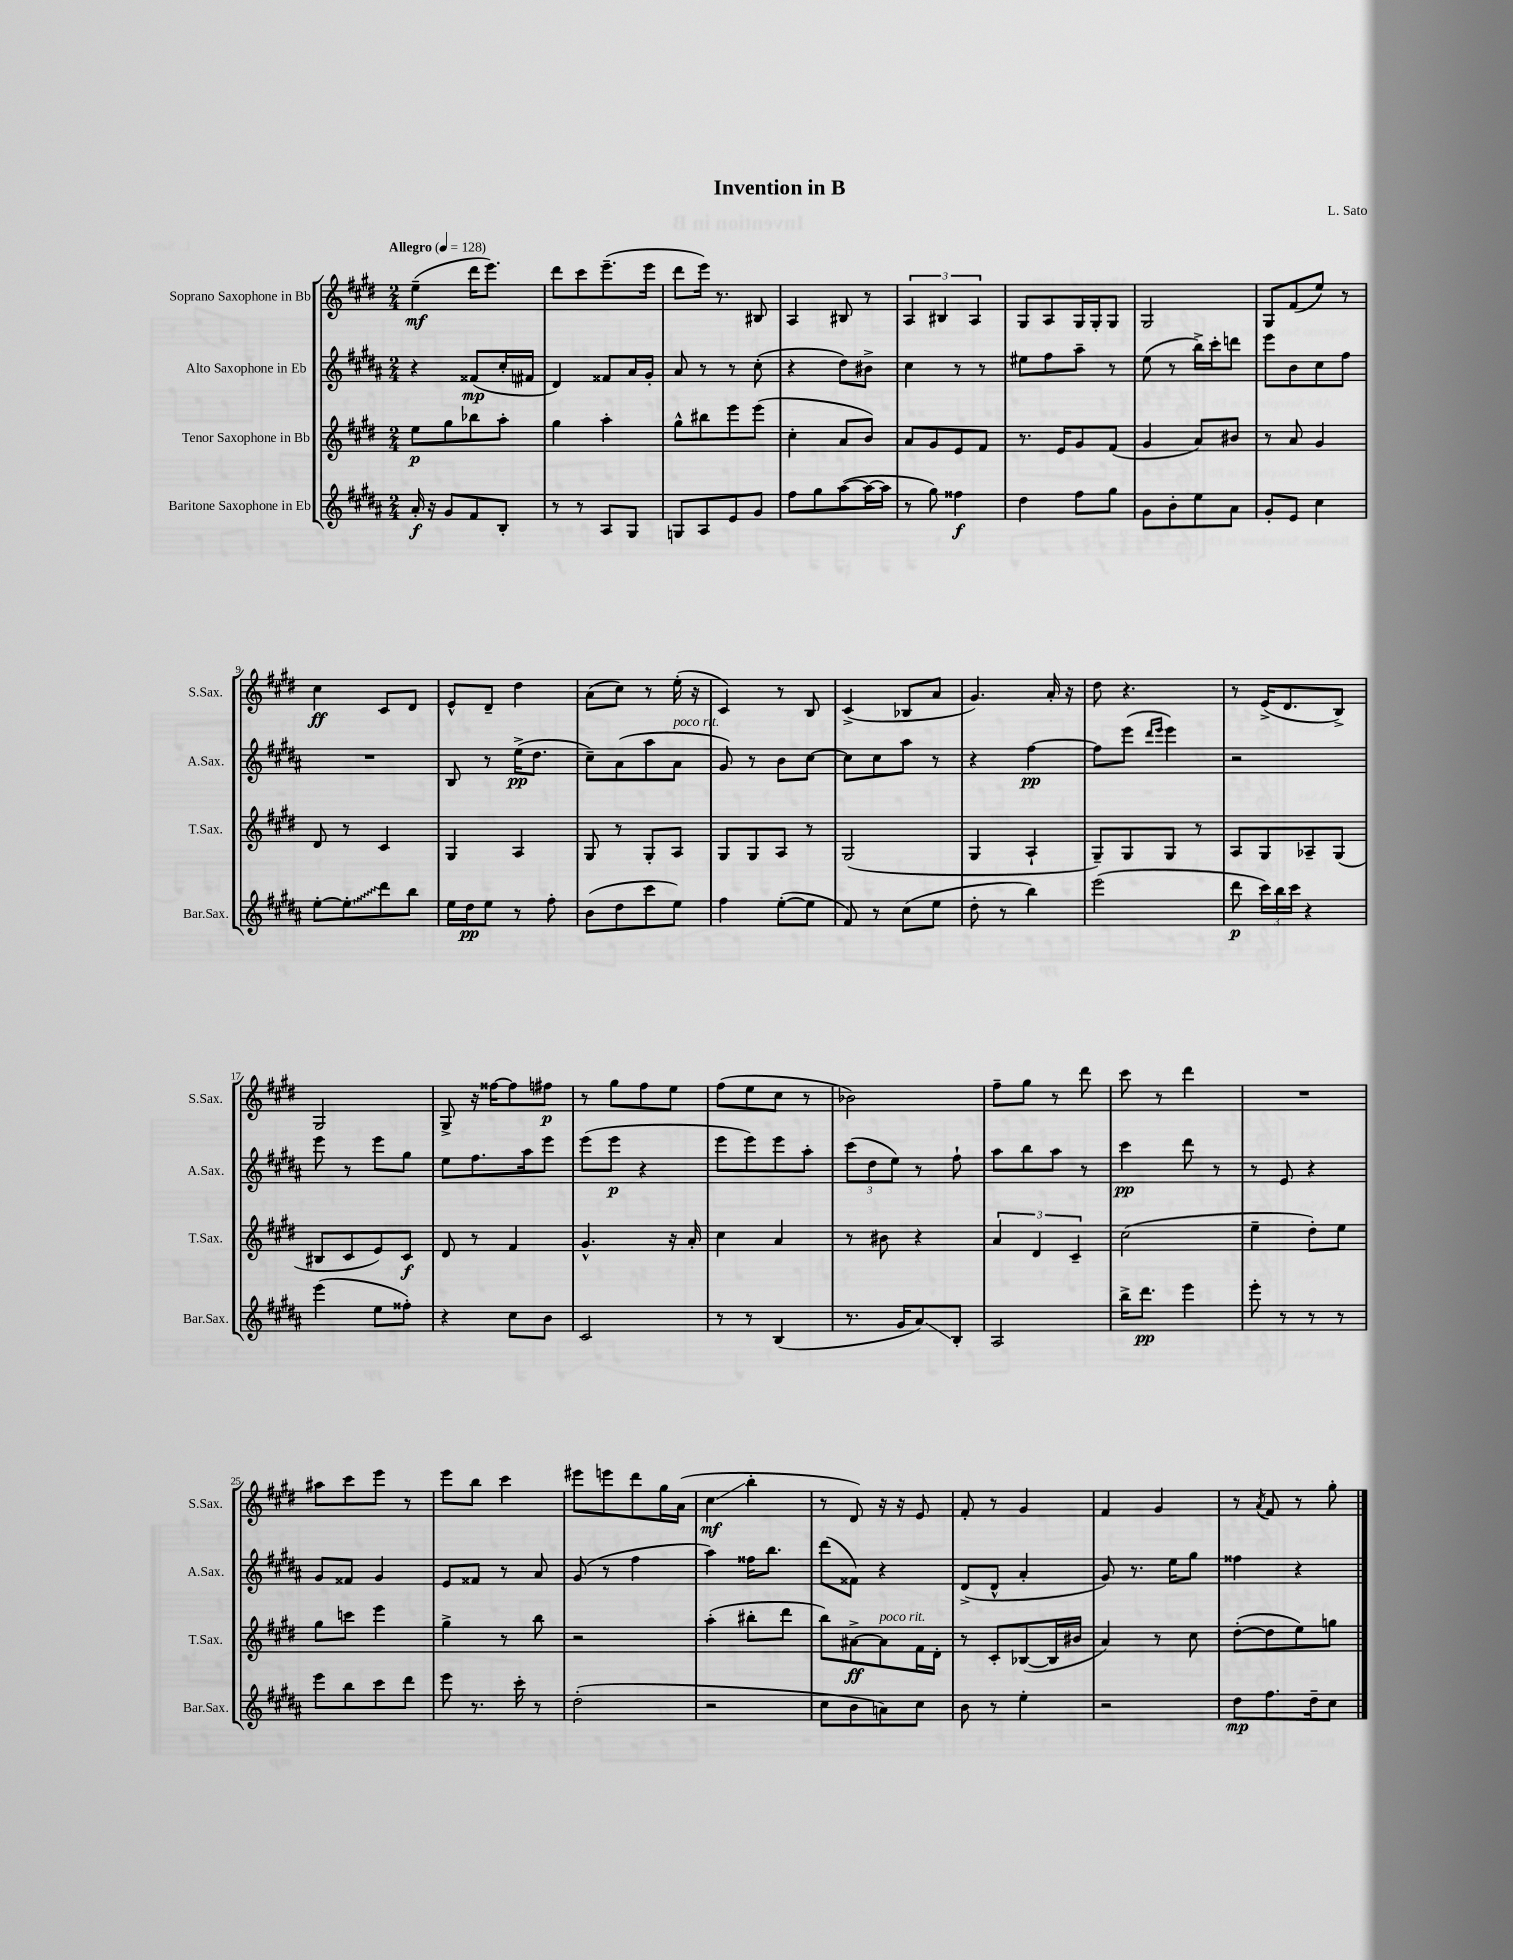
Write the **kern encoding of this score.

**kern	**kern	**kern	**kern
*staff4	*staff3	*staff2	*staff1
*clefG2	*clefG2	*clefG2	*clefG2
*k[f#c#g#d#a#]	*k[f#c#g#d#]	*k[f#c#g#d#a#]	*k[f#c#g#d#]
*M2/4	*M2/4	*M2/4	*M2/4
*MM128	*MM128	*MM128	*MM128
16a#'	8ee	4r	(4ee~
16r	.	.	.
8g#	8gg#	.	.
8f#	8bb-	(8f##	16ddd#
.	.	.	8.eee)
8B'	8aa'	16cc#'	.
.	.	16f#	.
=	=	=	=
8r	4gg#	4d#)	8ddd#
8r	.	.	8ccc#
8A#	4aa'	8f##	(8.eee~
8G#	.	16a#	.
.	.	16g#'	16eee
=	=	=	=
8G	8gg#^^	8a#	8ddd#
8A#	8bb#	8r	16eee)
.	.	.	8.r
8e	8eee	8r	.
8g#	(8eee	(8cc#'	8B#
=	=	=	=
8ff#	4cc#'	4r	4A
8gg#	.	.	.
([8aa#	8a	8dd#)	8B#
16aa#_	8b)	8b#^	8r
16aa#]	.	.	.
=	=	=	=
8r	8a	4cc#	6A
8gg#)	8g#	.	.
.	.	.	6B#
4ff##	8e	8r	.
.	.	.	6A
.	8f#	8r	.
=	=	=	=
4dd#	8.r	8ee#	8G#
.	.	8ff#	8A
.	16e	.	.
8ff#	8g#	8aa#~	16G#
.	.	.	16G#'
8gg#	(8f#	8r	8G#
=	=	=	=
8g#	4g#	(8ee	2G#
8b'	.	8r	.
8ee	8a)	16bb^)	.
.	.	16ccc#'	.
8a#	8b#	8ddd	.
=	=	=	=
8g#'	8r	8eee	8G#
8e	8a	8b	(8f#
4cc#	4g#	8cc#	8ee)
.	.	8ff#	8r
=	=	=	=
[8ee'	8d#	2r	4cc#
8ee']	8r	.	.
8ddd#	4c#	.	8c#
8bb	.	.	8d#
=	=	=	=
16ee	4G#	8B	8e^^
16dd#	.	.	.
8ee	.	8r	8d#~
8r	4A	(16ee^	4dd#
.	.	8.dd#	.
8ff#'	.	.	.
=	=	=	=
(8b	8G#	8cc#~)	(8a
8dd#	8r	(8a#	8cc#)
8ccc#	8G#'	8aa#	8r
8ee)	8A	8a#	(16ee'
.	.	.	16r
=	=	=	=
4ff#	8G#	8g#)	4c#)
.	8G#	8r	.
([8ee'	8A	8b	8r
8ee]	8r	[8cc#	8B
=	=	=	=
8f#)	(2G#	8cc#]	(4c#^
8r	.	8cc#	.
(8cc#	.	8aa#	8B-
8ee	.	8r	8a
=	=	=	=
8dd#'	4G#	4r	4.g#)
8r	.	.	.
4bb)	4A`	[4ff#	.
.	.	.	16a'
.	.	.	16r
=	=	=	=
(2eee	8G#~)	8ff#]	8dd#
.	8G#	(8eee	4.r
.	.	16qqddd#	.
.	.	16qqeee	.
.	8G#	4eee)	.
.	8r	.	.
=	=	=	=
8ddd#	8A	2r	8r
24ccc#)	8G#	.	(16e^
24bb	.	.	.
.	.	.	8.d#
24ccc#	.	.	.
4r	8A-~	.	.
.	(8G#	.	8B^)
=	=	=	=
(4eee	8B#	8eee	2G#
.	8c#	8r	.
8ee	8e)	8eee	.
8ff##')	8c#	8gg#	.
=	=	=	=
4r	8d#	8ee	8G#^
.	8r	8.ff#	16r
.	.	.	[16ff##
8cc#	4f#	.	8ff##]
.	.	16aa#	.
8b	.	8eee	8ff#
=	=	=	=
2c#	4.g#^^	(8eee	8r
.	.	8eee	8gg#
.	.	4r	8ff#
.	16r	.	8ee
.	16a'	.	.
=	=	=	=
8r	4cc#	8eee	(8ff#
8r	.	8eee)	8ee
(4B	4a	8eee	8cc#
.	.	8aa#'	8r
=	=	=	=
8.r	8r	(12ccc#	2b-)
.	.	12dd#	.
.	8b#	.	.
.	.	12ee)	.
16g#	.	.	.
8a#)	4r	8r	.
8B'	.	8ff#`	.
=	=	=	=
2A#	6a	8aa#	8ff#~
.	.	8bb	8gg#
.	6d#	.	.
.	.	8aa#	8r
.	6c#~	.	.
.	.	8r	8ddd#
=	=	=	=
16bb^	(2cc#	4ccc#	8ccc#
8.ddd#	.	.	.
.	.	.	8r
4eee	.	8ddd#	4ddd#
.	.	8r	.
=	=	=	=
8eee'	4ee~	8r	2r
8r	.	8e	.
8r	8dd#')	4r	.
8r	8ee	.	.
=	=	=	=
8eee	8gg#	8g#	8aa#
8bb	8ccc	8f##	8ccc#
8ccc#	4eee	4g#	8eee
8ddd#	.	.	8r
=	=	=	=
8eee	4gg#^	8e	8eee
8.r	.	8f##	8bb
.	8r	8r	4ccc#
16ccc#'	.	.	.
8r	8bb	8a#	.
=	=	=	=
(2dd#'	2r	(8g#	8eee#
.	.	8r	8eee
.	.	4ff#	8ddd#
.	.	.	16gg#
.	.	.	(16a
=	=	=	=
2r	(4aa'	4aa#)	4cc#
.	8bb#'	16ff##	4bb'
.	.	8.bb	.
.	8ddd#	.	.
=	=	=	=
8cc#	8bb)	(8ddd#	8r
8b	[8a#^	8f##)	8d#)
8a)	8a#]	4r	16r
.	.	.	16r
8cc#	16f#	.	8e
.	16d#'	.	.
=	=	=	=
8b	8r	(8d#^	8f#'
8r	8c#'	8d#^^	8r
4ee'	([8B-	4a#'	4g#
.	16B-]	.	.
.	16b#	.	.
=	=	=	=
2r	4a)	8g#)	4f#
.	.	8.r	.
.	8r	.	4g#
.	.	16ee	.
.	8cc#	8gg#	.
=	=	=	=
8dd#	([8dd#'	4ff##	8r
.	.	.	8qa
8.ff#	8dd#]	.	8f#
.	8ee)	4r	8r
16dd#~	.	.	.
8cc#	8gg	.	8gg#'
==	==	==	==
*-	*-	*-	*-
